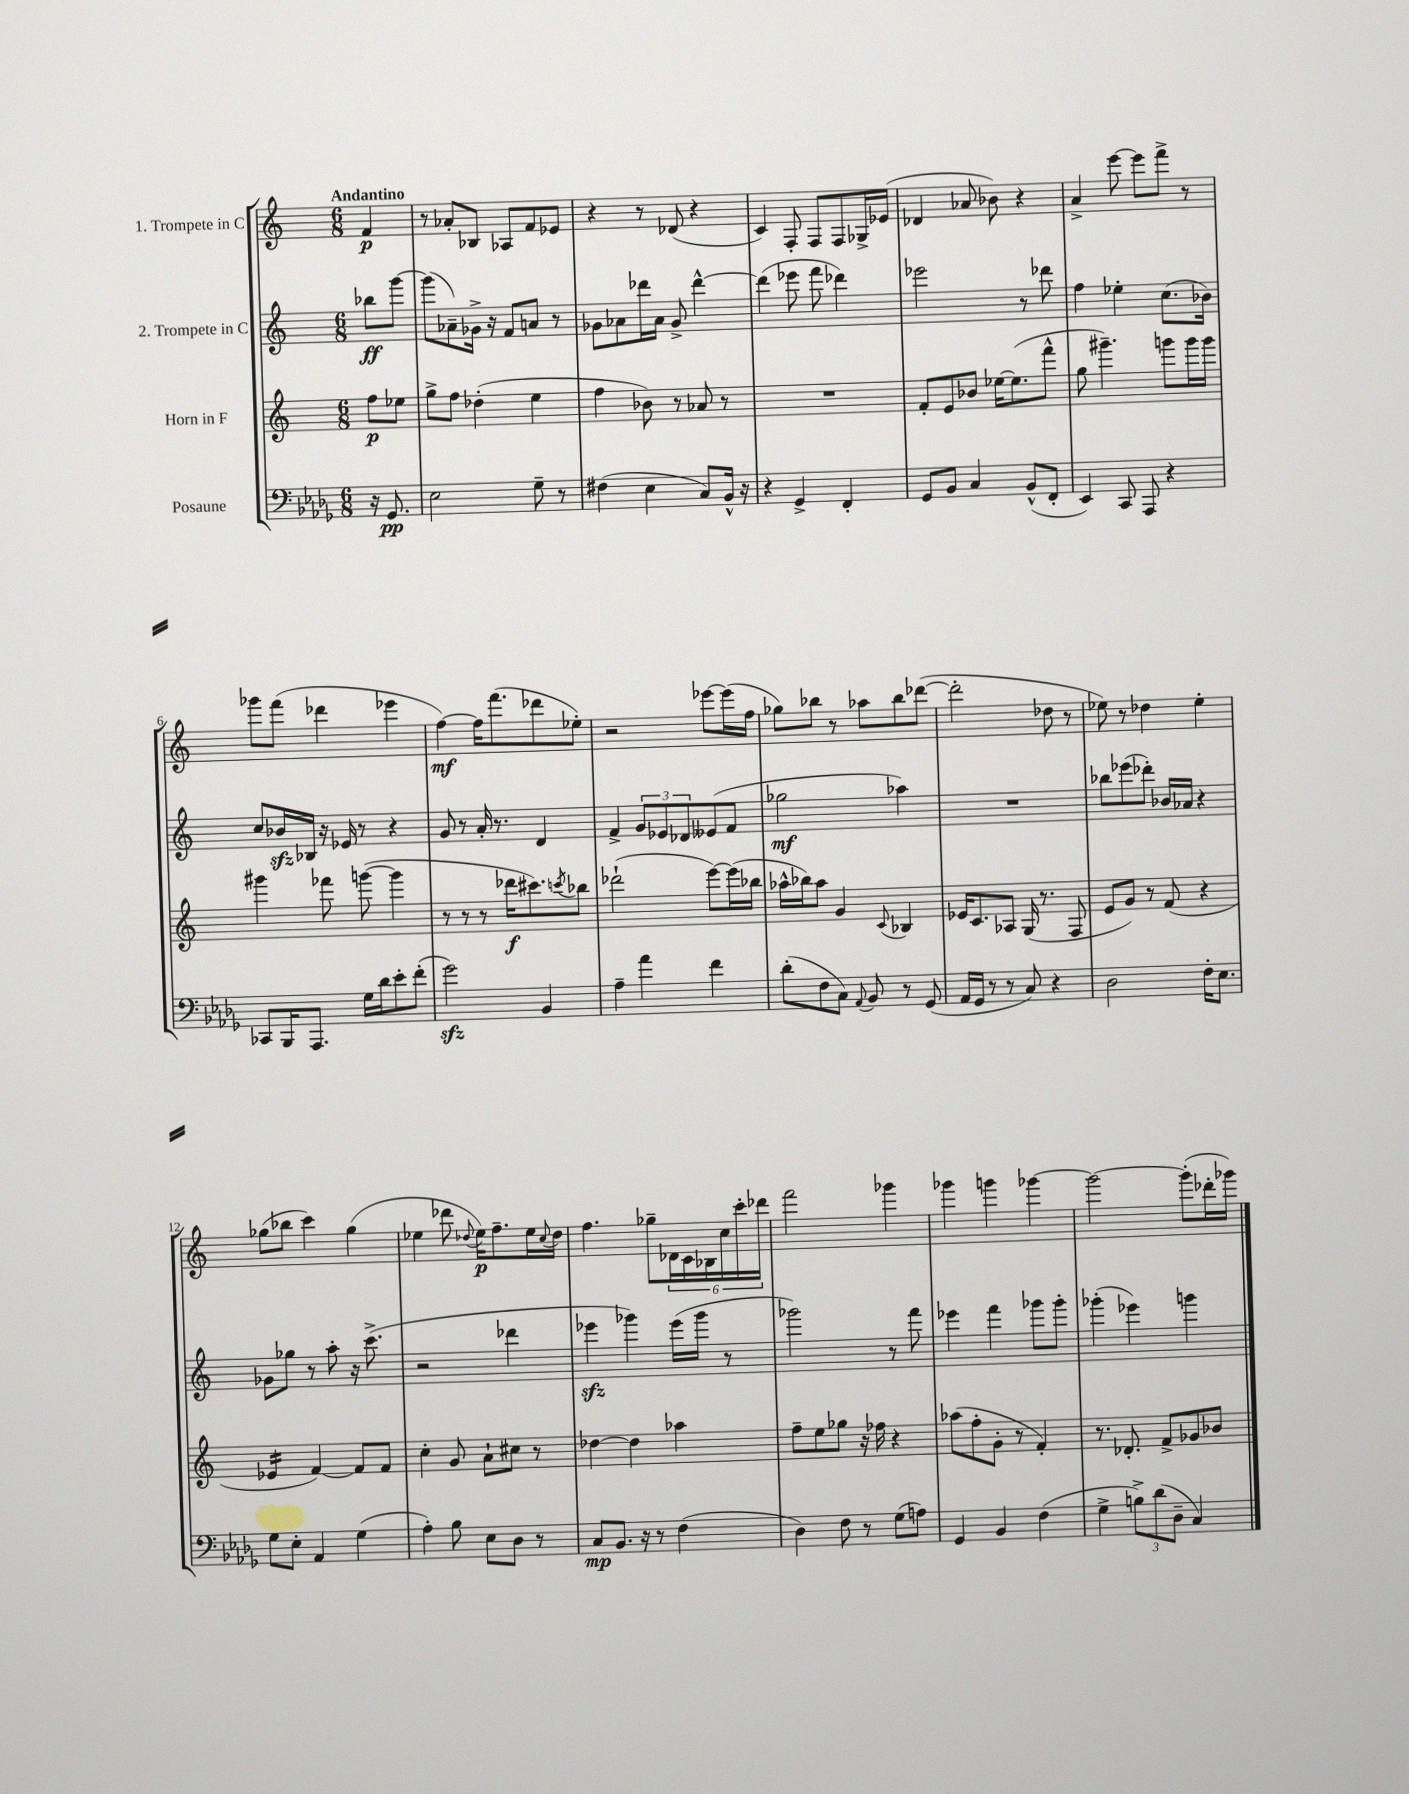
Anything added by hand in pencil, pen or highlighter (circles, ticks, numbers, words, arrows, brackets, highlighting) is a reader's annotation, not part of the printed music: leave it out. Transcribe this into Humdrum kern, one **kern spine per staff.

**kern	**kern	**kern	**kern
*staff4	*staff3	*staff2	*staff1
*clefF4	*clefG2	*clefG2	*clefG2
*k[b-e-a-d-g-]	*k[]	*k[]	*k[]
*M6/8	*M6/8	*M6/8	*M6/8
16r	8ff\L	8bb-\L	4f/
8.GG-/	.	.	.
.	8ee-\J	[8ggg\J	.
=	=	=	=
2E-\	8gg^\L	(8ggg\]L	8r
.	8ff\J	8a-~\)	8a-'/L
.	(4dd-'\	16g-^\Jk	8B-/J
.	.	16r	.
.	.	8f/L	8A-/L
8G-~\	4ee\	8a/J	8f/
8r	.	8r	8e-/J
=	=	=	=
(4F#\	4ff\	8g-\L	4r
.	.	8a-\	.
4E-\	8b-\)	16ddd-\L	8r
.	.	16a-\JJ	.
.	8r	8g-^/	(8d-/
8C/L)	8a-/	[4ddd-^^\	4r
16BB-^^/Jk	8r	.	.
16r	.	.	.
=	=	=	=
4r	2.r	(4ddd-\]	4c/)
4GG-^/	.	8eee-\	8F'/
.	.	8fff\	8F/L
4FF'/	.	4ddd-\)	8F/
.	.	.	16G-^/L
.	.	.	(16e-/JJ
=	=	=	=
8GG-/L	8f'/L	2eee-\	4d-/
8BB-/J	8e/	.	.
4C/	8b-/J	.	8a-/
.	[16ee-\LK	.	8b-\)
.	(8.ee-\]	.	.
(8BB-^^/L	.	8r	4r
8FF'/J	8fff^^\J	8ddd-\	.
=	=	=	=
4EE-/)	8gg\	4ff\	4a^/
.	4.ggg#~\)	.	.
8CC/	.	4ee-'\	[8eee\
8AAA-/	.	.	8eee\]L
4r	8ggg\L	(8.cc\L	8fff^\J
.	16ggg\L	.	8r
.	16ggg\JJ	16b-\Jk)	.
=	=	=	=
8CC-/L	4ggg#\	8cc/L	8ggg-\L
16BBB-/K	.	16b-/L	(8fff\J
8.AAA-/J	.	16B-/JJ	.
.	8fff-\	16r	4ddd-\
.	.	16e-/	.
16G-\LL	([8ggg\	8r	.
16d-\J	.	.	.
8e-'\	4ggg\]	4r	4eee-\
(8f'\J	.	.	.
=	=	=	=
2g-\)	8r	8g/	[4ff\)
.	8r	8r	.
.	8r	16a'/	16ff\]LK
.	.	8.r	(8.fff\
.	16ddd-\LK	.	.
.	8.ccc#\)	.	.
4BB-/	.	4d/	8ddd-\
.	8qccc/	.	.
.	8bb-\J	.	8ee-'\J)
=	=	=	=
4A-~\	(2ddd-`\	4f^/	2r
4a-\	.	12g/L	.
.	.	12e-/	.
.	.	12d-/	.
4f\	[8eee\L)	(8e--/	[8eee-\L
.	(16eee\]L	8f/J	(16eee-\]L
.	16bb-\JJ	.	16ff\JJ
=	=	=	=
(8d-'\L	16aa-^^\LL	2gg-\	8gg-\L)
.	16bb-\J)	.	.
8F\	8aa-\J	.	8bb-\J
8C\J)	4g/	.	8r
8qqAA-/	.	.	.
8BB-/	.	.	8aa-\L
.	8qqc/	.	.
8r	4B-/	4aa-\)	8bb-\
(8GG-/	.	.	([8ddd-\J
=	=	=	=
16AA-/LL	16e-/LK	2.r	2ddd-'\]
16GG-/JJ	8.c/	.	.
8r	.	.	.
8r	8A-/J	.	.
8C/)	(16G/	.	.
.	8.r	.	.
4r	.	.	8dd-\
.	8F/	.	8r
=	=	=	=
2D-\	8e/L	8bb-\L	8ee-\)
.	8g/J)	(8eee-\	8r
.	8r	8ddd-'\J)	4dd-\
.	(8f/	16b-/LL	.
.	.	16a-/JJ	.
16F'\LK	4r	4r	4ee-'\
8.E-\J	.	.	.
=	=	=	=
8G-\L	4e-/	8g-\L	(8gg-\L
8E-'\J	.	8gg-\J	8bb-\J
4AA-/	[4f/)	8r	4ccc\)
.	.	8aa'\	.
(4G-\	8f/]L	16r	(4gg-\
.	.	(8.ccc^\	.
.	8f/J	.	.
=	=	=	=
4A-'\)	4cc'\	2r	4ee-\
8B-\	8g/	.	8ddd-\
.	.	.	8qqdd-/
8E-\L	8a`\L	.	16ee-\LK)
.	.	.	8.ff~\
8D-\J	8cc#\J	4ddd-\	.
8r	8r	.	16ee-\L
.	.	.	8qqcc/
.	.	.	16dd-\JJ
=	=	=	=
8C/L	[4dd-\	4eee-\	4.ff\
8.BB-/J	.	.	.
.	4dd-\]	4ggg-\)	.
16r	.	.	.
8r	.	.	8gg-~\L
(4F\	4aa-\	(16eee-\LL	24d-\L
.	.	.	24c\
.	.	16ggg-\JJ	.
.	.	.	24B-\
.	.	8r	24cc\
.	.	.	24ccc'\
.	.	.	24ddd-\JJ
=	=	=	=
4D-\)	8ff~\L	2ggg-\)	2fff\
.	8ee\	.	.
8F\	8gg-\J	.	.
8r	16r	.	.
.	16ff-\	.	.
(8G-\L	4r	8r	4ggg-\
8A\J)	.	8fff\	.
=	=	=	=
4GG-/	(8aa-\L	4eee-\	4ggg-\
.	8ff'\	.	.
4BB-/	8g'\J	4fff\	4ggg\
.	8r	.	.
(4F\	4f'/)	8ggg-\L	[4ggg-\
.	.	8ggg-'\J	.
=	=	=	=
4G-^\	8.r	(4ggg-'\	2ggg-\_
.	8.d-'/	.	.
12B^\L)	.	4eee-\)	.
(12d-\	.	.	.
.	8f^/L	.	.
12D-~\J	.	.	.
4C/)	8g-/	4ggg\	(8ggg-'\]L
.	8b-/J	.	16ddd-'\L
.	.	.	16ggg-\JJ)
==	==	==	==
*-	*-	*-	*-
